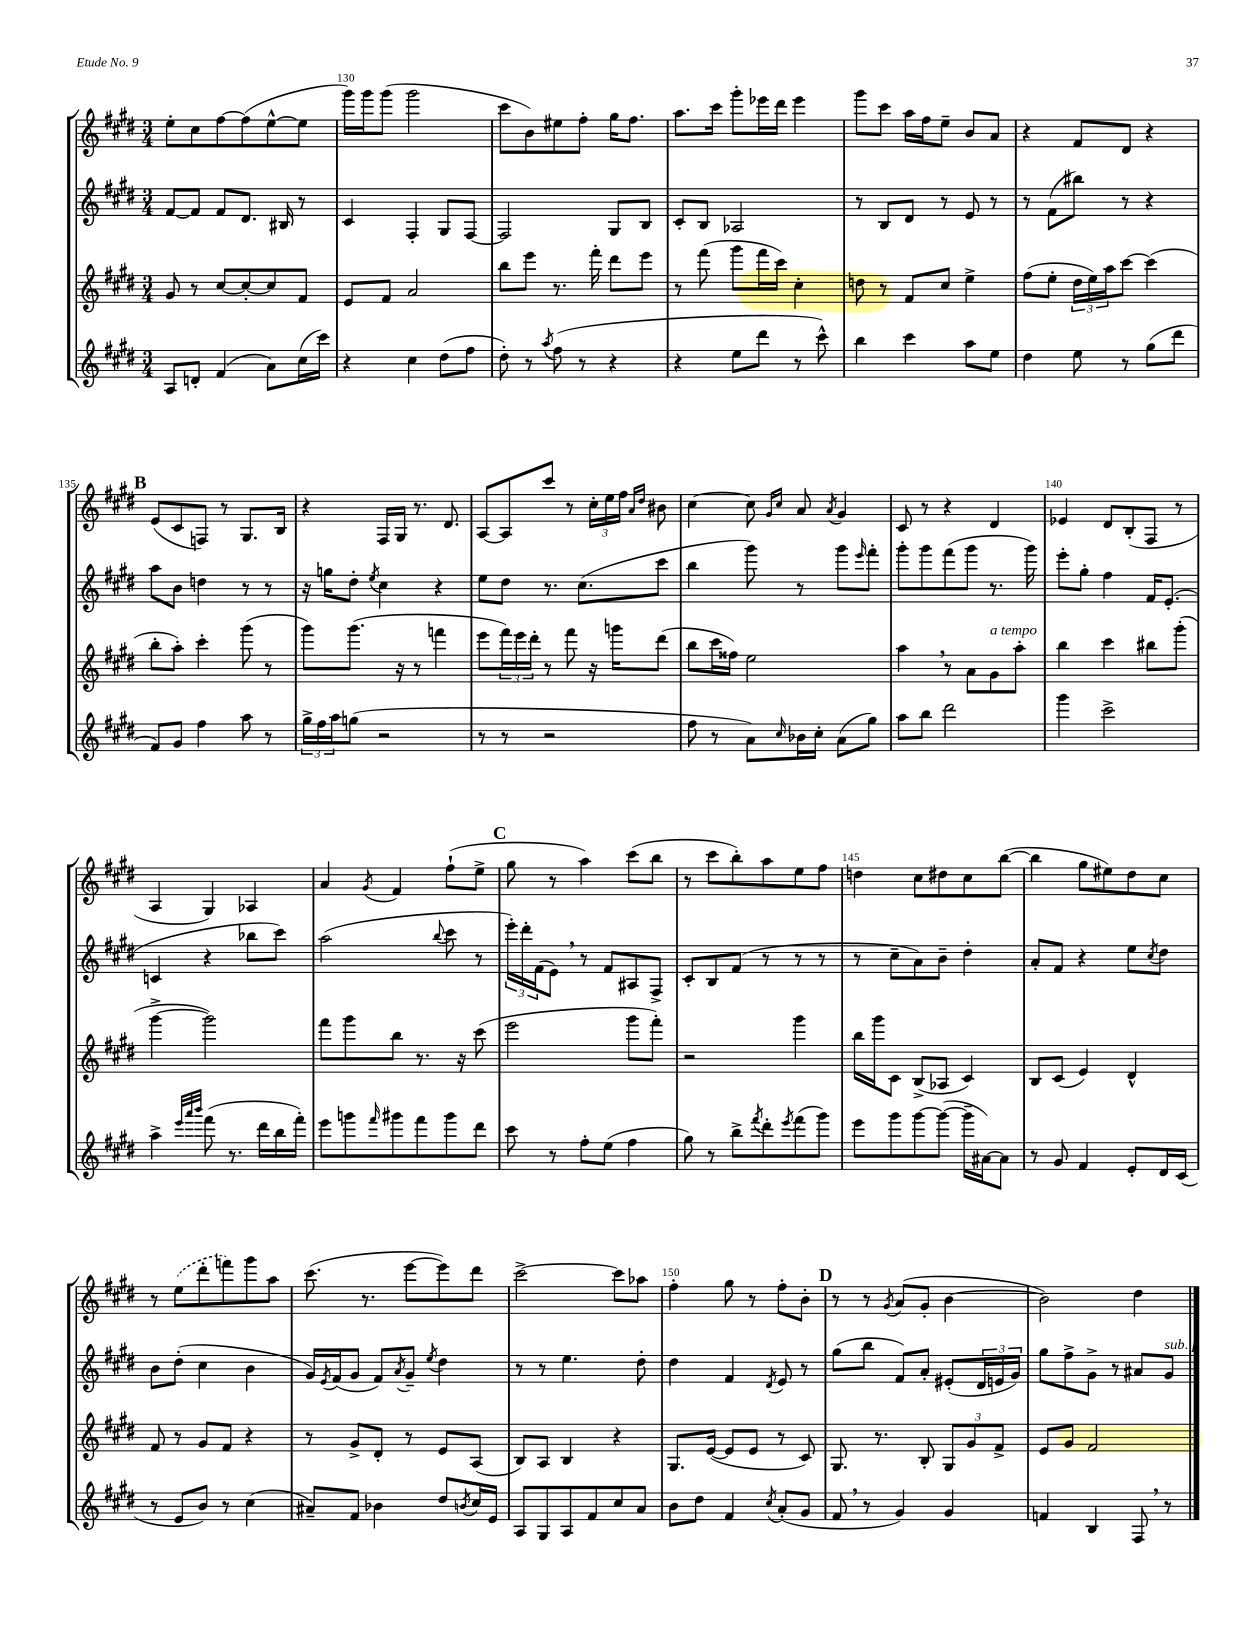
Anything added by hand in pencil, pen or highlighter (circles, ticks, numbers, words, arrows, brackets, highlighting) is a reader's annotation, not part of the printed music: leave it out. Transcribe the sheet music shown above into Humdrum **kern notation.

**kern	**kern	**kern	**kern
*part4	*part3	*part2	*part1
*staff4	*staff3	*staff2	*staff1
*clefG2	*clefG2	*clefG2	*clefG2
*k[f#c#g#d#]	*k[f#c#g#d#]	*k[f#c#g#d#]	*k[f#c#g#d#]
*M3/4	*M3/4	*M3/4	*M3/4
=129	=129	=129	=129
8A/L	8g#/	[8f#/L	8ee'\L
8dn'/J	8r	8f#/J]	8cc#\
(4f#/	[8cc#/L	8f#/L	[8ff#\
.	8cc#'/_	8.d#/J	(8ff#\]
8a\L)	8cc#/]	.	[8ee^^\
.	.	16B#X/	.
(16cc#\L	8f#/J	8r	8ee\J]
16ccc#\JJ)	.	.	.
=130	=130	=130	=130
4r	8e/L	4c#/	16ggg#\LL)
.	.	.	16ggg#\J
.	8f#/J	.	(8ggg#\J
4cc#\	2a/	4F#'/	2ggg#\
(8dd#\L	.	8G#/L	.
8ff#\J	.	[8F#/J	.
=131	=131	=131	=131
8dd#'\)	8bb\L	2F#/]	8ccc#\L
8r	8eee\J	.	8b\)
8qaa/	.	.	.
(8ff#\	8.r	.	8ee#X\
8r	.	.	8ff#'\J
.	16fff#'\	.	.
4r	8ddd#\L	8G#/L	16gg#\KL
.	.	.	8.ff#\J
.	8eee\J	8B/J	.
=132	=132	=132	=132
4r	8r	8c#'/L	8.aa\L
.	(8fff#\	8B/J	.
.	.	.	16ccc#\Jk
8ee\L	8ggg#\L	2A-X/	8ggg#'\L
8ddd#\J	16fff#\L	.	16eee-X\L
.	16ccc#\JJ)	.	16ddd#\JJ
8r	4cc#'\	.	4eee-\
8ccc#^^\)	.	.	.
=133	=133	=133	=133
4bb\	8ddn\	8r	8ggg#\L
.	8r	8B/L	8ccc#\J
4ccc#\	8f#/L	8d#/J	16aa\LL
.	.	.	16ff#\J
.	8cc#/J	8r	8ee~\J
8aa\L	4ee^\	8e/	8b/L
8ee\J	.	8r	8a/J
=134	=134	=134	=134
4dd#\	(8ff#\L	8r	4r
.	8ee'\J	(8f#\L	.
8ee\	24dd#\LL	8bb#X\J)	8f#/L
.	24ee\)	.	.
.	24aa\J	.	.
8r	[8ccc#\J	8r	8d#/J
(8gg#\L	(4ccc#\]	4r	4r
8ddd#\J	.	.	.
!!LO:LB:g=z
!!LO:REH:place=s1:t=B
=135	=135	=135	=135
8f#/L)	8bb'\L	8aa\L	(8e/L
8g#/J	8aa'\J)	8b\J	8c#/
4ff#\	4ccc#'\	4ddn\	8Fn/J)
.	.	.	8r
8aa\	(8ggg#\	8r	8.G#/L
8r	8r	8r	.
.	.	.	16B/Jk
=136	=136	=136	=136
24gg#^\LL	8ggg#\L)	16r	4r
24ff#\	.	.	.
.	.	16ggn\KL	.
24aa\J	.	.	.
(8ggn\J	(8.ggg#\J	8dd#'\J	.
.	.	8qee/	.
2r	.	4cc#\	16F#/LL
.	16r	.	16G#/JJ
.	8r	.	8.r
.	4fffn\	4r	.
.	.	.	8.d#/
=137	=137	=137	=137
8r	8eee\L	8ee\L	[8A/L
8r	24fff#\L)	8dd#\J	8A/]
.	24eee\	.	.
.	24ddd#'\JJ	.	.
2r	8r	8.r	8ccc#/J
.	8fff#\	.	8r
.	.	(8.cc#\L	.
.	16r	.	24cc#'\LL
.	.	.	24ee\
.	16gggn\KL	.	.
.	.	.	24ff#\JJ
.	.	.	16qqa/LL
.	.	.	16qqdd#/JJ
.	(8ddd#\J	8ccc#\J	8b#X\
=138	=138	=138	=138
8ff#\	8bb\L	4bb\	[4cc#\
8r	16ccc#\L	.	.
.	16ff##X\JJ)	.	.
8a\L)	2ee\	8ggg#\)	8cc#\]
.	.	.	16qqg#/LL
16qqcc#/	.	.	16qqcc#/JJ
16b-X\L	.	8r	8a/
16cc#'\JJ	.	.	.
.	.	.	8qa/
(8a\L	.	8ggg#\L	4g#/
.	.	16qqeee/	.
8gg#\J)	.	8fff#'\J	.
=139	=139	=139	=139
8aa\L	4aa,\	8ggg#'\L	8c#/
8bb\J	.	8ggg#\	8r
2ddd#\	8r	(8fff#\	4r
.	8a\L	8ggg#\J	.
!	!LO:TX:a:i:t=a tempo	!	!
.	8g#\	8.r	4d#/
.	8aa'\J	.	.
.	.	16ggg#\)	.
=140	=140	=140	=140
4ggg#\	4bb\	8eee'\L	4e-X/
.	.	8gg#'\J	.
2ccc#^\	4ccc#\	4ff#\	8d#/L
.	.	.	(8B'/
.	8bb#X\L	16f#/KL	8F#/J
.	.	(8.e'/J	.
.	(8ggg#'\J	.	8r
!!LO:LB:g=z
=141	=141	=141	=141
4aa^\	[4ggg#^\	4cn/	4A/
32qqeee/LLL	.	.	.
32qqaaa/	.	.	.
32qqbbb/JJJ	.	.	.
(8fff#\	2ggg#\])	4r	4G#/)
8.r	.	.	.
.	.	8bb-X\L	4A-X/
16ddd#\LL	.	.	.
16bb\	.	8ccc#\J)	.
16fff#'\JJ)	.	.	.
=142	=142	=142	=142
8eee\L	8fff#\L	(2aa\	4a/
8gggn\	8ggg#\	.	.
16qqfff#/	.	.	8qg#/
8ggg#X\	8bb\J	.	4f#/
8fff#\	8.r	.	.
.	.	8qqbb/	.
8ggg#\	.	8ccc#\	(8ff#`\L
.	16r	.	.
8ddd#\J	(8ccc#\	8r	8ee^\J
!!LO:REH:place=s1:t=C
=143	=143	=143	=143
8ccc#\	2eee\	24eee'\LL)	8gg#\
.	.	24ddd#'\	.
.	.	(24f#\J	.
8r	.	8e,\J)	8r
8ff#'\L	.	8r	4aa\)
(8ee\J	.	8f#/L	.
4ff#\	8ggg#\L	8A#X/	(8ccc#\L
.	8fff#'\J)	8F#^/J	8bb\J
=144	=144	=144	=144
8gg#\)	2r	8c#'/L	8r
8r	.	8B/	8ccc#\L
8bb^\L	.	(8f#/J	8bb'\)
8qfff#/	.	.	.
8ddd#'\	.	8r	8aa\
8qeee/	.	.	.
(8fff#\	4ggg#\	8r	8ee\
8ggg#\J)	.	8r	8ff#\J
=145	=145	=145	=145
8eee\L	16bb\LL	8r	4ddn\
.	16ggg#\J	.	.
8ggg#\	8c#\J	8cc#~\L	.
[8ggg#\	(8B^/L	8a\)	8cc#\L
(8ggg#\J_	8A-X/J	8b~\J	8dd#X\
16ggg#~\LL]	4c#/)	4dd#'\	8cc#\
[16a#X\J)	.	.	.
8a#\J]	.	.	([8bb\J
=146	=146	=146	=146
8r	8B/L	8a'/L	4bb\]
8g#/	(8c#/J	8f#/J	.
4f#/	4e/)	4r	8gg#\L
.	.	.	8ee#X\)
8e'/L	4d#^^/	8ee\L	8dd#\
.	.	8qcc#/	.
16d#/L	.	8dd#\J	8cc#\J
(16c#/JJ	.	.	.
!!LO:LB:g=z
=147	=147	=147	=147
8r	8f#/	8b\L	8r
8e/L	8r	(8dd#'\J	(8ee\L
8b/J)	8g#/L	4cc#\	8ddd#'\
8r	8f#/J	.	8fffn\)
(4cc#\	4r	4b\	8ggg#\
.	.	.	8aa\J
=148	=148	=148	=148
8a#X~/L)	8r	16g#/LL)	(8.ccc#\
.	.	8qe/	.
.	.	(16f#/J	.
8f#/J	8g#^/L	8g#/J	.
.	.	.	8.r
4b-X\	8d#'/J	8f#/L)	.
.	.	8qa/	.
.	8r	8g#~/J	[8eee\L
.	.	8qee/	.
8dd#/L	8e/L	4dd#\	8eee\])
8qbn/	.	.	.
16cc#/L	(8A/J	.	8ddd#\J
16e/JJ	.	.	.
=149	=149	=149	=149
8A/L	8B/L)	8r	[2ccc#^\
8G#/	8A/J	8r	.
8A/	4B/	4.ee\	.
8f#/	.	.	.
8cc#/	4r	.	8ccc#\L]
8a/J	.	8dd#'\	8aa-X\J
=150	=150	=150	=150
8b\L	8.G#/L	4dd#\	4ff#'\
8dd#\J	.	.	.
.	([16e/Jk	.	.
4f#/	8e/L]	4f#/	8gg#\
.	8e/J	.	8r
8qcc#/	.	8qd#/	.
(8a'/L	8r	8e/	8ff#'\L
8g#/J	8c#/)	8r	8b'\J
!!LO:REH:place=s1:t=D
=151	=151	=151	=151
8f#,/	8.G#/	(8gg#\L	8r
8r	.	8bb\J	8r
.	8.r	.	.
.	.	.	8qg#/
4g#/)	.	8f#/L)	(8a/L
.	8B'/	8a'/J	8g#'/J
4g#/	12G#/L	(8e#X'/L	[4b\
.	12g#/	.	.
.	.	24d#/L	.
.	12f#^/J	24en/	.
.	.	24g#/JJ)	.
=152	=152	=152	=152
4fn/	8e/L	8gg#\L	2b\])
.	8g#/J	8ff#^\	.
4B/	2f#/	8g#^\J	.
.	.	8r	.
8F#,/	.	8a#X/L	4dd#\
!	!	!LO:TX:a:i:t=sub. p	!
8r	.	8g#/J	.
==	==	==	==
*-	*-	*-	*-
